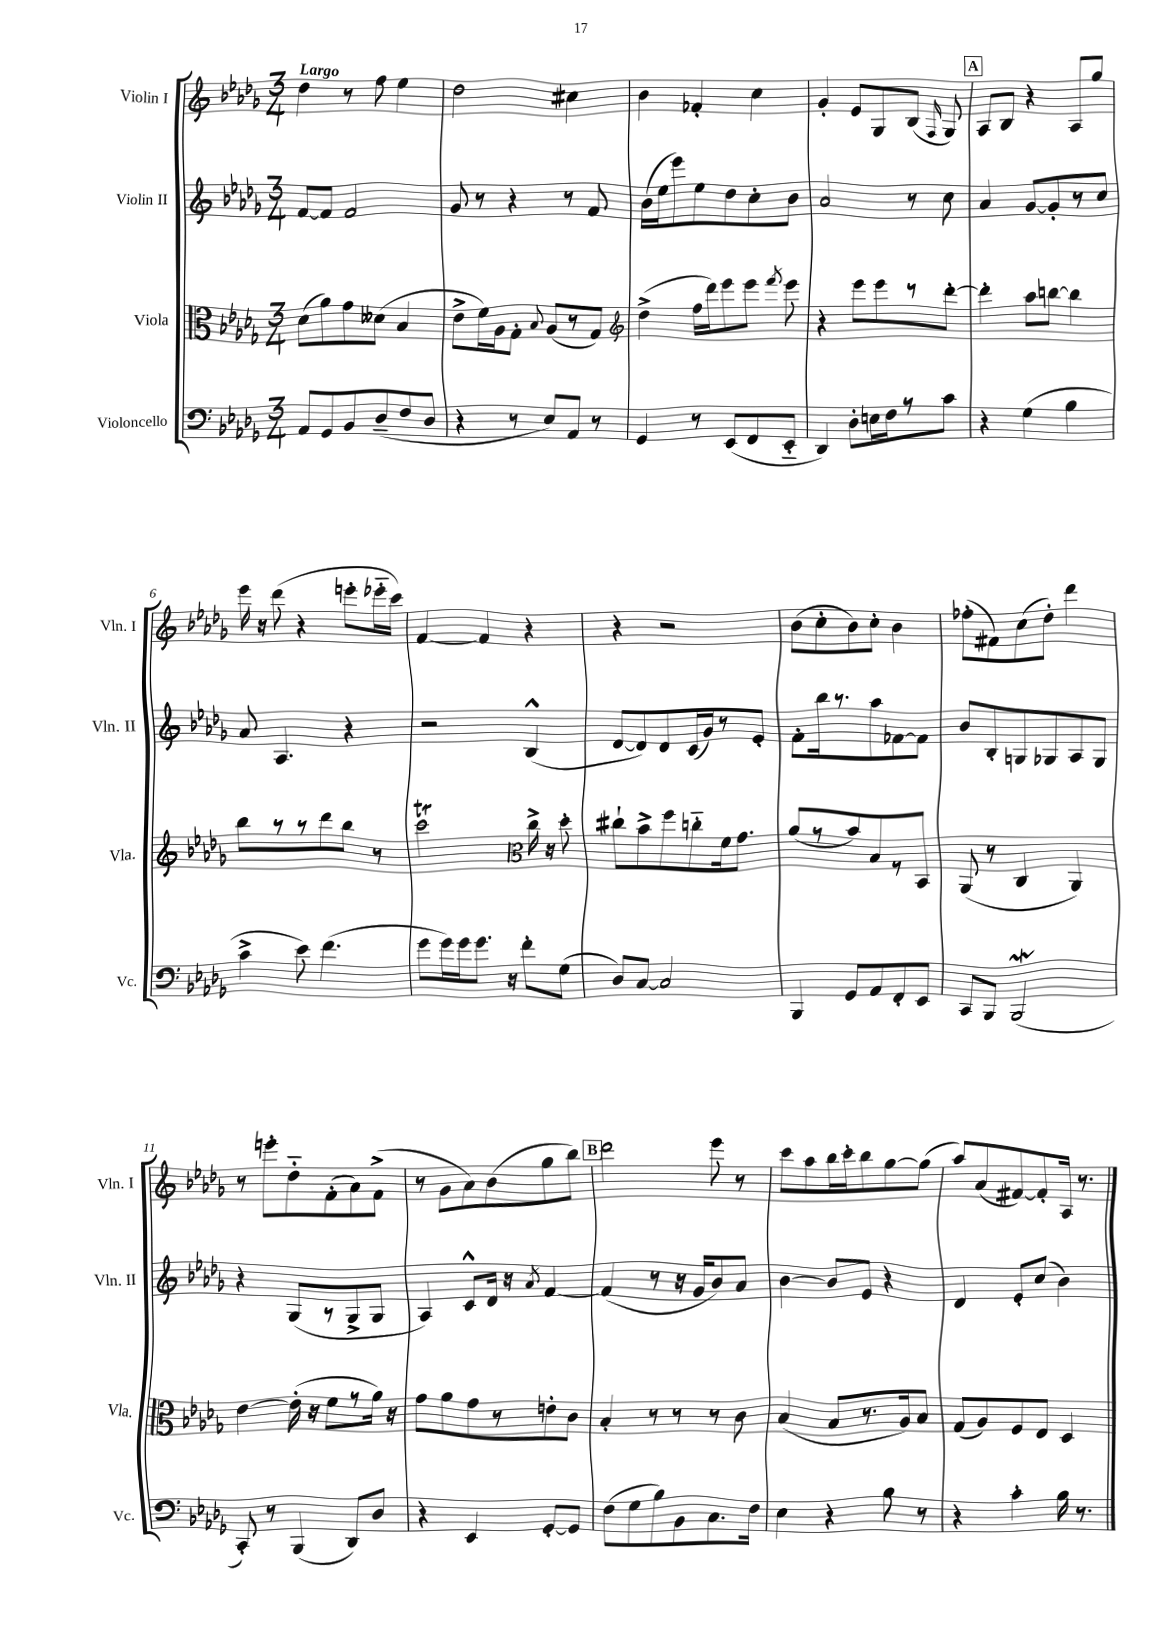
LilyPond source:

<<
\new StaffGroup <<
\new Staff = "s0" \with { instrumentName = "Violin I" shortInstrumentName = "Vln. I" } {
    \clef treble \key des \major \numericTimeSignature \time 3/4 \tempo "Largo"
    \autoBeamOff des''4 r8 f''8 ees''4 |
    des''2 cis''4 |
    bes'4 fes'4-. c''4 |
    ges'4-. ees'8[ ges8 bes8]( \grace { f16 } ges8) |
    \mark \markup { \box "A" } aes8[ bes8] r4 aes8[ ges''8] |
    ees'''16 r16 des'''8( r4 e'''8[-. ees'''16-_ c'''16]) |
    f'4~ f'4 r4 |
    r4 r2 |
    bes'8[( c''8-. bes'8) c''8]-. bes'4 |
    fes''8[-.( fis'8) c''8( des''8]-.) des'''4 |
    r8 e'''8[-. des''8-_ f'8-.( aes'8) f'8]->( |
    r8 ges'8[ aes'8) bes'8( ges''8 bes''8]) |
    \mark \markup { \box "B" } des'''2 ees'''8 r8 |
    c'''8[ aes''8 bes''16 c'''16-. bes''8 ges''8~ ges''8]( |
    aes''8[) aes'8( fis'8~) fis'8-. aes16] r8. \bar "|." |
}
\new Staff = "s1" \with { instrumentName = "Violin II" shortInstrumentName = "Vln. II" } {
    \clef treble \key des \major \numericTimeSignature \time 3/4
    \autoBeamOff f'8[~ f'8] f'2 |
    ges'8 r8 r4 r8 f'8 |
    bes'16[( ees''16 ees'''8) ees''8 des''8 c''8-. bes'8] |
    aes'2 r8 c''8 |
    \mark \markup { \box "A" } aes'4 ges'8[~ ges'8-. r8 c''8] |
    aes'8 aes4. r4 |
    r2 bes4-^( |
    des'8[~ des'8) des'8 c'16( ges'16) r8 ees'8]-. |
    f'8[-. bes''16 r8. aes''8 fes'8~ fes'8] |
    bes'8[ bes8-. g8 ges8 aes8 ges8] |
    r4 ges8[( r8 ges8-> ges8] |
    aes4) c'8[-^ des'16] r16 \acciaccatura { aes'8 } f'4~ |
    \mark \markup { \box "B" } f'4( r8 r16 ges'16[ bes'8) aes'8] |
    bes'4~ bes'8[ ees'8] r4 |
    des'4 ees'8[-. c''8]( bes'4) \bar "|." |
}
\new Staff = "s2" \with { instrumentName = "Viola" shortInstrumentName = "Vla." } {
    \clef alto \key des \major \numericTimeSignature \time 3/4
    \autoBeamOff des'8[( aes'8) ges'8 deses'8]( bes4 |
    ees'8[-> f'16) aes16 ges8]-. \appoggiatura { bes8 } aes8[( r8 ges8]) |
    \clef treble des''4->( f''16[ des'''16) ees'''8 ees'''8] \acciaccatura { f'''8 } ees'''8 |
    r4 ees'''8[ ees'''8 r8 des'''8]~-. |
    \mark \markup { \box "A" } des'''4-. aes''8[ b''8]~ b''4 |
    bes''8[ r8 r8 des'''8 bes''8] r8 |
    c'''2\trill \clef alto c''16-> r16 des''8-. |
    cis''8[-! bes'8-> f''8 c''8-_ f'16 ges'8.] |
    aes'8[( r8 bes'8) bes8 r8 bes,8] |
    aes,8( r8 c4 aes,4) |
    ees'4~ ees'16-.( r16 f'8[ r8 aes'16]) r16 |
    ges'8[ aes'8 ges'8 r8 e'8-. c'8] |
    \mark \markup { \box "B" } bes4-. r8 r8 r8 c'8 |
    bes4( bes8[ r8. aes16) bes8] |
    ges8[( aes8) f8 ees8] des4 \bar "|." |
}
\new Staff = "s3" \with { instrumentName = "Violoncello" shortInstrumentName = "Vc." } {
    \clef bass \key des \major \numericTimeSignature \time 3/4
    \autoBeamOff aes,8[ ges,8 bes,8 des8--( f8 des8] |
    r4 r8 ees8[) aes,8] r8 |
    ges,4 r8 ees,8[( f,8 ees,8]-_ |
    des,4) des8[-. e16 f16 r8 c'8] |
    \mark \markup { \box "A" } r4 ges4( bes4 |
    c'4-> ees'8) f'4.( |
    ges'8[ ges'16) ges'16 ges'8.] r16 f'8[-. ges8]( |
    des8[) c8]~ c2 |
    bes,,4 ges,8[ aes,8 f,8-. ees,8] |
    c,8[ bes,,8] bes,,2\mordent( |
    c,8-.) r8 bes,,4( des,8[) des8] |
    r4 ees,4 ges,8[~-. ges,8] |
    \mark \markup { \box "B" } f8[( ges8 bes8) bes,8 c8. f16] |
    ees4 r4 bes8 r8 |
    r4 c'4-. bes16 r8. \bar "|." |
}
>>
>>
